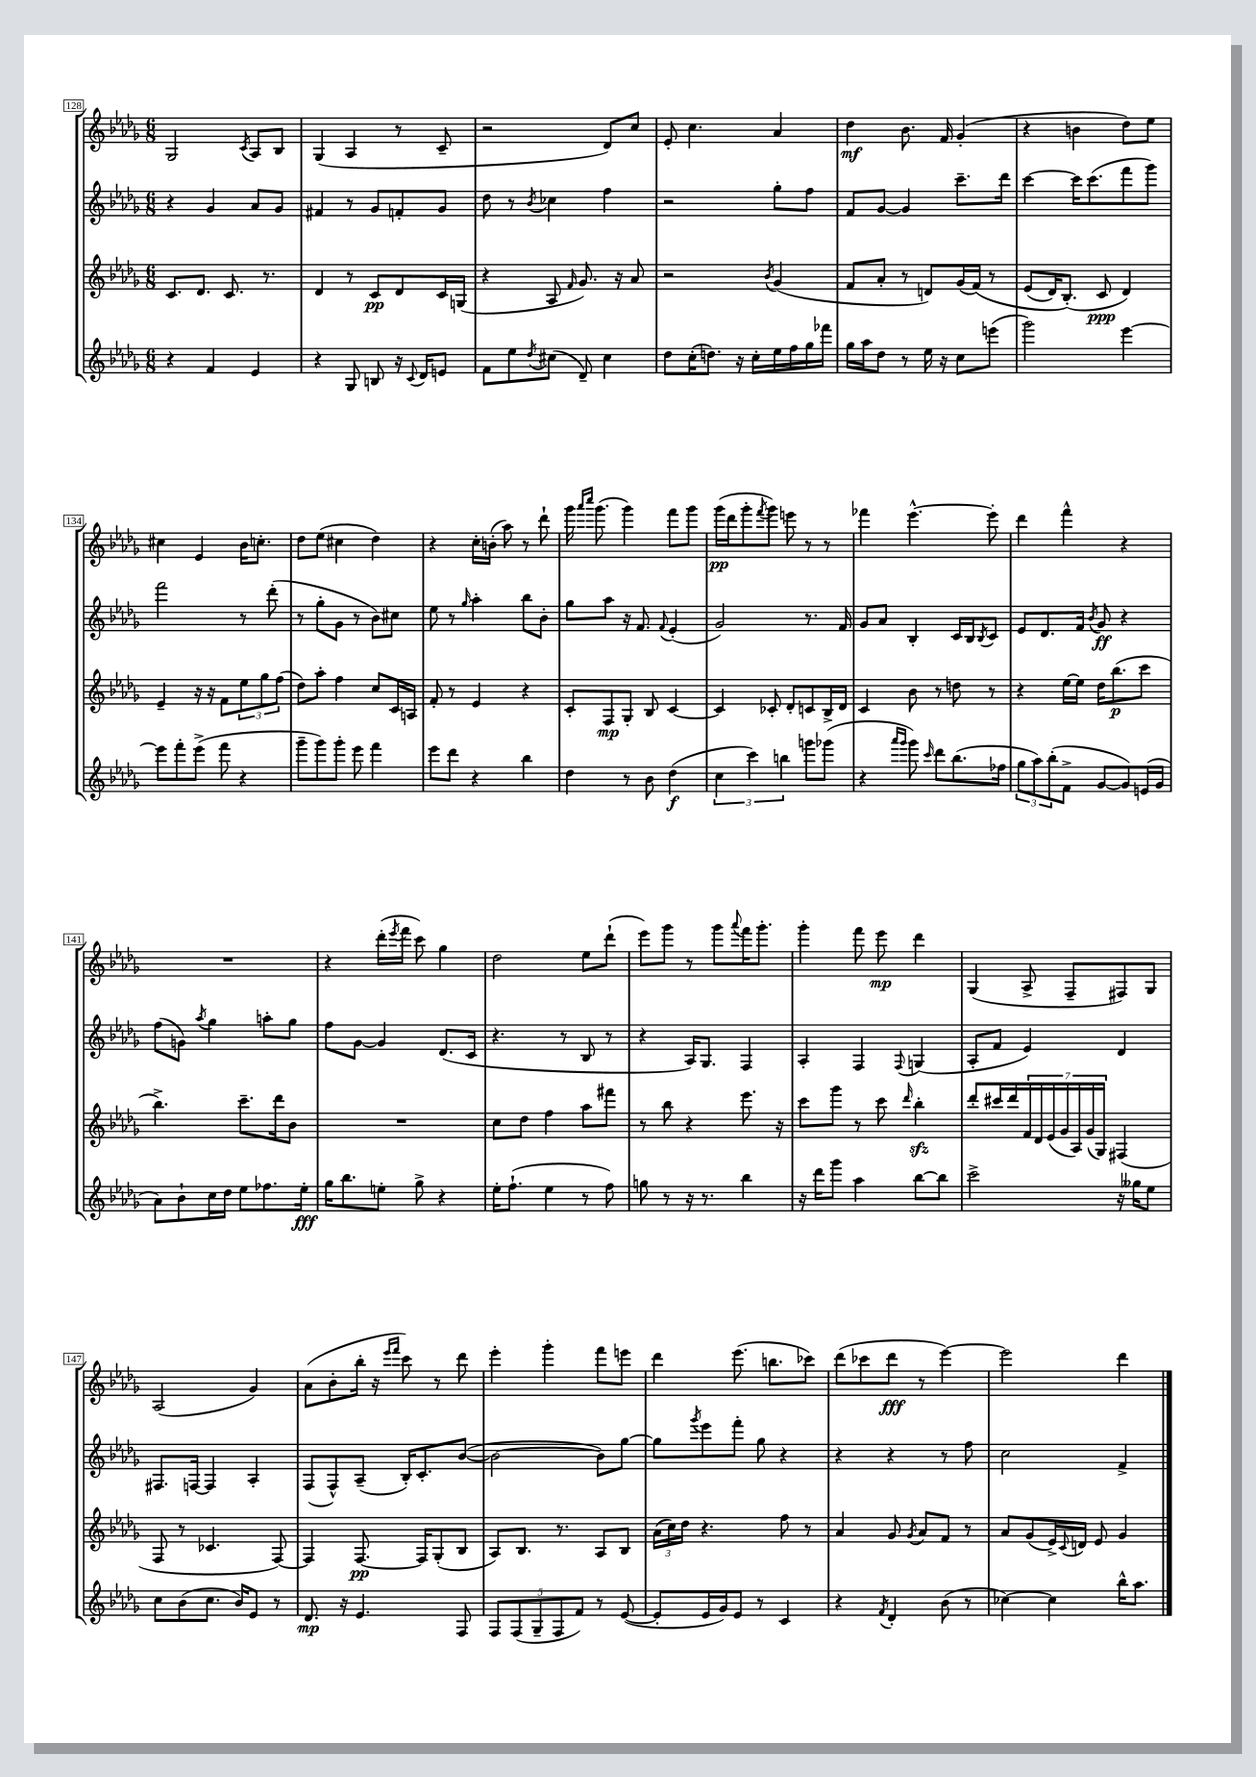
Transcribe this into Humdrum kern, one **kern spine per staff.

**kern	**dynam	**kern	**dynam	**kern	**dynam	**kern	**dynam
*part4	*part4	*part3	*part3	*part2	*part2	*part1	*part1
*staff4	*staff4	*staff3	*staff3	*staff2	*staff2	*staff1	*staff1
*clefG2	*	*clefG2	*	*clefG2	*	*clefG2	*
*k[b-e-a-d-g-]	*	*k[b-e-a-d-g-]	*	*k[b-e-a-d-g-]	*	*k[b-e-a-d-g-]	*
*M6/8	*	*M6/8	*	*M6/8	*	*M6/8	*
=128	=128	=128	=128	=128	=128	=128	=128
4r	.	8.c/L	.	4r	.	2G-/	.
.	.	8.d-/J	.	.	.	.	.
4f/	.	.	.	4g-/	.	.	.
.	.	8.c/	.	.	.	.	.
.	.	.	.	.	.	8qc/	.
4e-/	.	.	.	8a-/L	.	8A-/L	.
.	.	8.r	.	.	.	.	.
.	.	.	.	8g-/J	.	8B-/J	.
=129	=129	=129	=129	=129	=129	=129	=129
4r	.	4d-/	.	4f#X/	.	(4G-/	.
8G-/	.	8r	.	8r	.	4A-/	.
8Bn/	.	8c/L	pp	8g-/L	.	.	.
16r	.	8d-/	.	8fn'/	.	8r	.
8qqc/	.	.	.	.	.	.	.
16d-/KL	.	.	.	.	.	.	.
8en/J	.	16c/L	.	8g-/J	.	8c~/	.
.	.	(16Gn/JJ	.	.	.	.	.
=130	=130	=130	=130	=130	=130	=130	=130
8f\L	.	4r	.	8dd-\	.	2r	.
8ee-\	.	.	.	8r	.	.	.
8qdd-/	.	.	.	8qb-/	.	.	.
(8cc#X\J	.	8A-/	.	4cc-X\	.	.	.
.	.	16qqf/	.	.	.	.	.
8d-~/)	.	8.g-/)	.	.	.	.	.
4cc#\	.	.	.	4ff\	.	8d-/L)	.
.	.	16r	.	.	.	.	.
.	.	8a-/	.	.	.	8cc/J	.
=131	=131	=131	=131	=131	=131	=131	=131
8dd-\L	.	2r	.	2r	.	8e-'/	.
(16cc'\K	.	.	.	.	.	4.cc\	.
8.ddn\J)	.	.	.	.	.	.	.
16r	.	.	.	.	.	.	.
16cc'\LL	.	.	.	.	.	.	.
.	.	8qb-/	.	.	.	.	.
16ee-\	.	(4g-/	.	8gg-'\L	.	4a-/	.
16ff\	.	.	.	.	.	.	.
16gg-\	.	.	.	8ff\J	.	.	.
16fff-X\JJ	.	.	.	.	.	.	.
=132	=132	=132	=132	=132	=132	=132	=132
16gg-\LL	.	8f/L	.	8f/L	.	4dd-\	mf
16aa-\J	.	.	.	.	.	.	.
8dd-\J	.	8a-'/J	.	[8g-/J	.	.	.
8r	.	8r	.	4g-/]	.	8.b-\	.
16ee-\	.	8dn/L)	.	.	.	.	.
16r	.	.	.	.	.	16f/	.
8cc\L	.	(16g-/L	.	8.ccc~\L	.	(4g-'/	.
.	.	(16f/JJ)	.	.	.	.	.
(8eeen\J	.	8r	.	.	.	.	.
.	.	.	.	16ddd-\Jk	.	.	.
=133	=133	=133	=133	=133	=133	=133	=133
2ggg-\)	.	(8e-/L	.	[4ccc\	.	4r	.
.	.	16d-/K)	.	.	.	.	.
.	.	(8.B-'/J)	.	.	.	.	.
.	.	.	.	16ccc\KL]	.	4bn\	.
.	.	.	.	(8.ccc\	.	.	.
.	.	8c/	ppp	.	.	.	.
[4eee-\	.	4d-/)	.	8fff\	.	8dd-\L)	.
.	.	.	.	8ggg-\J)	.	8ee-\J	.
!!LO:LB:g=z
=134	=134	=134	=134	=134	=134	=134	=134
8eee-\L]	.	4e-~/	.	2fff\	.	4cc#X\	.
8fff'\	.	.	.	.	.	.	.
(8eee-^\J	.	16r	.	.	.	4e-/	.
.	.	16r	.	.	.	.	.
8fff\	.	8f\L	.	.	.	.	.
4r	.	12ee-\	.	8r	.	16b-\KL	.
.	.	.	.	.	.	8.ccn'\J	.
.	.	12gg-\	.	.	.	.	.
.	.	.	.	(8ddd-'\	.	.	.
.	.	(12ff\J	.	.	.	.	.
=135	=135	=135	=135	=135	=135	=135	=135
8ggg-~\L	.	8dd-\L)	.	8r	.	8dd-\L	.
8ggg-\)	.	8aa-'\J	.	8gg-'\L	.	(8ee-\J	.
8ggg-'\J	.	4ff\	.	8g-\J	.	4cc#X\	.
8eee-\	.	.	.	8r	.	.	.
4fff\	.	8cc/L	.	8b-\L)	.	4dd-\)	.
.	.	16c/L	.	8cc#X\J	.	.	.
.	.	16An/JJ	.	.	.	.	.
=136	=136	=136	=136	=136	=136	=136	=136
8eee-\L	.	8f'/	.	8ee-\	.	4r	.
8ddd-\J	.	8r	.	8r	.	.	.
.	.	.	.	16qqgg-/	.	.	.
4r	.	4e-/	.	4aa-'\	.	16cc'\LL	.
.	.	.	.	.	.	(16bn'\JJ	.
.	.	.	.	.	.	8aa-\)	.
4bb-\	.	4r	.	8bb-\L	.	8r	.
.	.	.	.	8b-'\J	.	8ddd-`\	.
=137	=137	=137	=137	=137	=137	=137	=137
4dd-\	.	8c'/L	.	8gg-\L	.	16ggg-\	.
.	.	.	.	.	.	16qqaaa-/LL	.
.	.	.	.	.	.	16qqcccc/JJ	.
.	.	.	.	.	.	(8.ggg-\	.
.	.	8F/	mp	8aa-\J	.	.	.
8r	.	8G-'/J	.	16r	.	4ggg-\)	.
.	.	.	.	8.f/	.	.	.
8b-\	.	8B-/	.	.	.	.	.
.	.	.	.	8qqf/	.	.	.
(4dd-\	f	[4c/	.	(4e-'/	.	8fff\L	.
.	.	.	.	.	.	8ggg-\J	.
=138	=138	=138	=138	=138	=138	=138	=138
6cc\	.	4c/]	.	2g-/)	.	(16ggg-\LL	pp
.	.	.	.	.	.	16ddd-\J	.
.	.	.	.	.	.	8ggg-'\	.
6ccc\)	.	.	.	.	.	.	.
.	.	.	.	.	.	8qfff/	.
.	.	8c-X'/	.	.	.	8ggg-\J)	.
6bbn\	.	.	.	.	.	.	.
.	.	8d-'/L	.	.	.	8eeen\	.
8gggn\L	.	8cn/	.	8.r	.	8r	.
(8ggg-X\J	.	16B-^/L	.	.	.	8r	.
.	.	16d-/JJ	.	16f/	.	.	.
=139	=139	=139	=139	=139	=139	=139	=139
4r	.	4c/	.	8g-/L	.	4fff-X\	.
.	.	.	.	8a-/J	.	.	.
16qqaaa-/LL	.	.	.	.	.	.	.
16qqggg-/JJ	.	.	.	.	.	.	.
8ggg-\)	.	8b-\	.	4B-'/	.	[4.eee-^^\	.
16qqccc/	.	.	.	.	.	.	.
8ddd-\L	.	8r	.	.	.	.	.
(8.bb-\	.	8ddn\	.	16c/LL	.	.	.
.	.	.	.	16B-/J	.	.	.
.	.	.	.	8qB-/	.	.	.
.	.	8r	.	8c/J	.	8eee-'\]	.
16ff-X\Jk	.	.	.	.	.	.	.
=140	=140	=140	=140	=140	=140	=140	=140
12gg-\L	.	4r	.	8e-/L	.	4ddd-\	.
12aa-\)	.	.	.	.	.	.	.
.	.	.	.	8.d-/	.	.	.
(12bb-'\	.	.	.	.	.	.	.
8f^\J	.	[16ee-\LL	.	.	.	4fff^^\	.
.	.	16ee-\JJ]	.	16f/Jk	.	.	.
.	.	.	.	8qb-/	.	.	.
[8g-/L	.	16dd-\KL	.	8g-/	ff	.	.
.	.	(8.bb-\	p	.	.	.	.
8g-/])	.	.	.	4r	.	4r	.
(16en/L	.	8ccc\J	.	.	.	.	.
16g-/JJ	.	.	.	.	.	.	.
!!LO:LB:g=z
=141	=141	=141	=141	=141	=141	=141	=141
8a-\L)	.	4.bb-^\)	.	(8ff\L	.	2.r	.
8b-`\	.	.	.	8gn\J)	.	.	.
.	.	.	.	8qaa-/	.	.	.
16cc\L	.	.	.	4gg-\	.	.	.
16dd-\JJ	.	.	.	.	.	.	.
8ee-\L	.	8.ccc~\L	.	.	.	.	.
8.ff-X\	.	.	.	8aan'\L	.	.	.
.	.	16ddd-\k	.	.	.	.	.
.	.	8b-\J	.	8gg-\J	.	.	.
16ee-'\Jk	fff	.	.	.	.	.	.
=142	=142	=142	=142	=142	=142	=142	=142
16gg-\KL	.	2.r	.	8ff\L	.	4r	.
8.bb-\	.	.	.	.	.	.	.
.	.	.	.	[8g-\J	.	.	.
8een'\J	.	.	.	4g-/]	.	(16ddd-'\LL	.
.	.	.	.	.	.	8qeee-/	.
.	.	.	.	.	.	16fff\JJ	.
8gg-^\	.	.	.	.	.	8ccc\)	.
4r	.	.	.	(8.d-/L	.	4gg-\	.
.	.	.	.	16c/Jk	.	.	.
=143	=143	=143	=143	=143	=143	=143	=143
16ee-'\KL	.	8cc\L	.	4.r	.	2dd-\	.
(8.ff`\J	.	.	.	.	.	.	.
.	.	8dd-\J	.	.	.	.	.
4ee-\	.	4ff\	.	.	.	.	.
.	.	.	.	8r	.	.	.
8r	.	8aa-\L	.	8B-/	.	8ee-\L	.
8ff\)	.	8fff#X\J	.	8r	.	(8ddd-`\J	.
=144	=144	=144	=144	=144	=144	=144	=144
8ggn\	.	8r	.	4r	.	8eee-\L)	.
8r	.	8bb-\	.	.	.	8ggg-\J	.
16r	.	4r	.	16A-/KL)	.	8r	.
8.r	.	.	.	8.G-/J	.	.	.
.	.	.	.	.	.	8ggg-\L	.
.	.	.	.	.	.	8qqaaa-/	.
4bb-\	.	8.eee-\	.	4F/	.	16fff\K	.
.	.	.	.	.	.	8.ggg-'\J	.
.	.	16r	.	.	.	.	.
=145	=145	=145	=145	=145	=145	=145	=145
16r	.	8ccc\L	.	4A-'/	.	4ggg-'\	.
16ddd-\KL	.	.	.	.	.	.	.
8ggg-\J	.	8ggg-\J	.	.	.	.	.
4aa-\	.	8r	.	4F/	.	8fff\	.
.	.	8ccc\	.	.	.	8eee-\	mp
.	.	16qqddd-/	.	8qqF/	.	.	.
[8bb-\L	.	4bb-zz'\	.	(4Gn/	.	4ddd-\	.
8bb-\J]	.	.	.	.	.	.	.
=146	=146	=146	=146	=146	=146	=146	=146
2ccc^\	.	8ddd-'/L	.	8A-'/L	.	(4G-/	.
.	.	16ccc#X/L	.	8f/J	.	.	.
.	.	16ddd-/	.	.	.	.	.
.	.	28f/	.	4e-/)	.	8A-^/	.
.	.	28d-/	.	.	.	.	.
.	.	(28e-/	.	.	.	.	.
.	.	28g-/	.	.	.	.	.
.	.	.	.	.	.	8F~/L	.
.	.	28A-/)	.	.	.	.	.
.	.	(28g-/	.	.	.	.	.
.	.	28G-/JJ)	.	.	.	.	.
16r	.	(4F#X/	.	4d-/	.	8F#X/)	.
16gg--X\KL	.	.	.	.	.	.	.
8ee-\J	.	.	.	.	.	8G-/J	.
!!LO:LB:g=z
=147	=147	=147	=147	=147	=147	=147	=147
8cc\L	.	8F/	.	8.F#X/L	.	(2A-/	.
(8b-\	.	8r	.	.	.	.	.
.	.	.	.	[16Fn/Jk	.	.	.
8.cc\J	.	4.c-X/	.	4F/]	.	.	.
16b-/KL)	.	.	.	.	.	.	.
8e-/J	.	.	.	4A-'/	.	4g-/)	.
8r	.	[8F/)	.	.	.	.	.
=148	=148	=148	=148	=148	=148	=148	=148
8.d-/	mp	4F/]	.	(8F/L	.	(8a-\L	.
.	.	.	.	8F^^/)	.	8b-'\	.
16r	.	.	.	.	.	.	.
4.e-/	.	[8.F/	pp	(8A-~/J	.	16bb-'\Jk	.
.	.	.	.	.	.	16r	.
.	.	.	.	.	.	16qqeee-/LL	.
.	.	.	.	.	.	16qqfff/JJ	.
.	.	.	.	16B-'/KL)	.	8ccc\)	.
.	.	16F/KL]	.	8.c'/	.	.	.
.	.	(8G-'/	.	.	.	8r	.
8F/	.	8B-/J	.	([8b-/J	.	8ddd-\	.
=149	=149	=149	=149	=149	=149	=149	=149
10F/L	.	8A-/L)	.	2b-\_	.	4eee-'\	.
(10F/	.	.	.	.	.	.	.
.	.	8.B-/J	.	.	.	.	.
10G-~/	.	.	.	.	.	.	.
.	.	.	.	.	.	4ggg-'\	.
10F/	.	.	.	.	.	.	.
.	.	8.r	.	.	.	.	.
10f/J)	.	.	.	.	.	.	.
8r	.	8A-/L	.	8b-\L])	.	8fff\L	.
([8e-/	.	8B-/J	.	[8gg-\J	.	8eeen\J	.
=150	=150	=150	=150	=150	=150	=150	=150
8e-'/L]	.	(24a-\LL	.	8gg-\L]	.	4ddd-\	.
.	.	24cc\)	.	.	.	.	.
.	.	24dd-\JJ	.	.	.	.	.
.	.	.	.	8qggg-/	.	.	.
16e-/L	.	4.r	.	8eee-\	.	.	.
16g-/J)	.	.	.	.	.	.	.
8e-/J	.	.	.	8fff'\J	.	(8.eee-\	.
8r	.	.	.	8gg-\	.	.	.
.	.	.	.	.	.	8.bbn\L	.
4c/	.	8ff\	.	4r	.	.	.
.	.	8r	.	.	.	8ccc-X\J)	.
=151	=151	=151	=151	=151	=151	=151	=151
4r	.	4a-/	.	4r	.	(8ddd-\L	.
.	.	.	.	.	.	8ccc-X\	.
8qf/	.	.	.	.	.	.	.
4d-'/	.	8g-/	.	4r	.	8ddd-\J	fff
.	.	8qg-/	.	.	.	.	.
.	.	8a-/L	.	.	.	8r	.
(8b-\	.	8f/J	.	8r	.	[4eee-\)	.
8r	.	8r	.	8ff\	.	.	.
=152	=152	=152	=152	=152	=152	=152	=152
[4cc-X\)	.	8a-/L	.	2cc\	.	2eee-\]	.
.	.	(8g-/	.	.	.	.	.
4cc-\]	.	16e-^/L)	.	.	.	.	.
.	.	8qqc/	.	.	.	.	.
.	.	16dn/JJ	.	.	.	.	.
.	.	8e-/	.	.	.	.	.
16bb-^^\KL	.	4g-/	.	4f^/	.	4ddd-\	.
8.aa-\J	.	.	.	.	.	.	.
==	==	==	==	==	==	==	==
*-	*-	*-	*-	*-	*-	*-	*-
